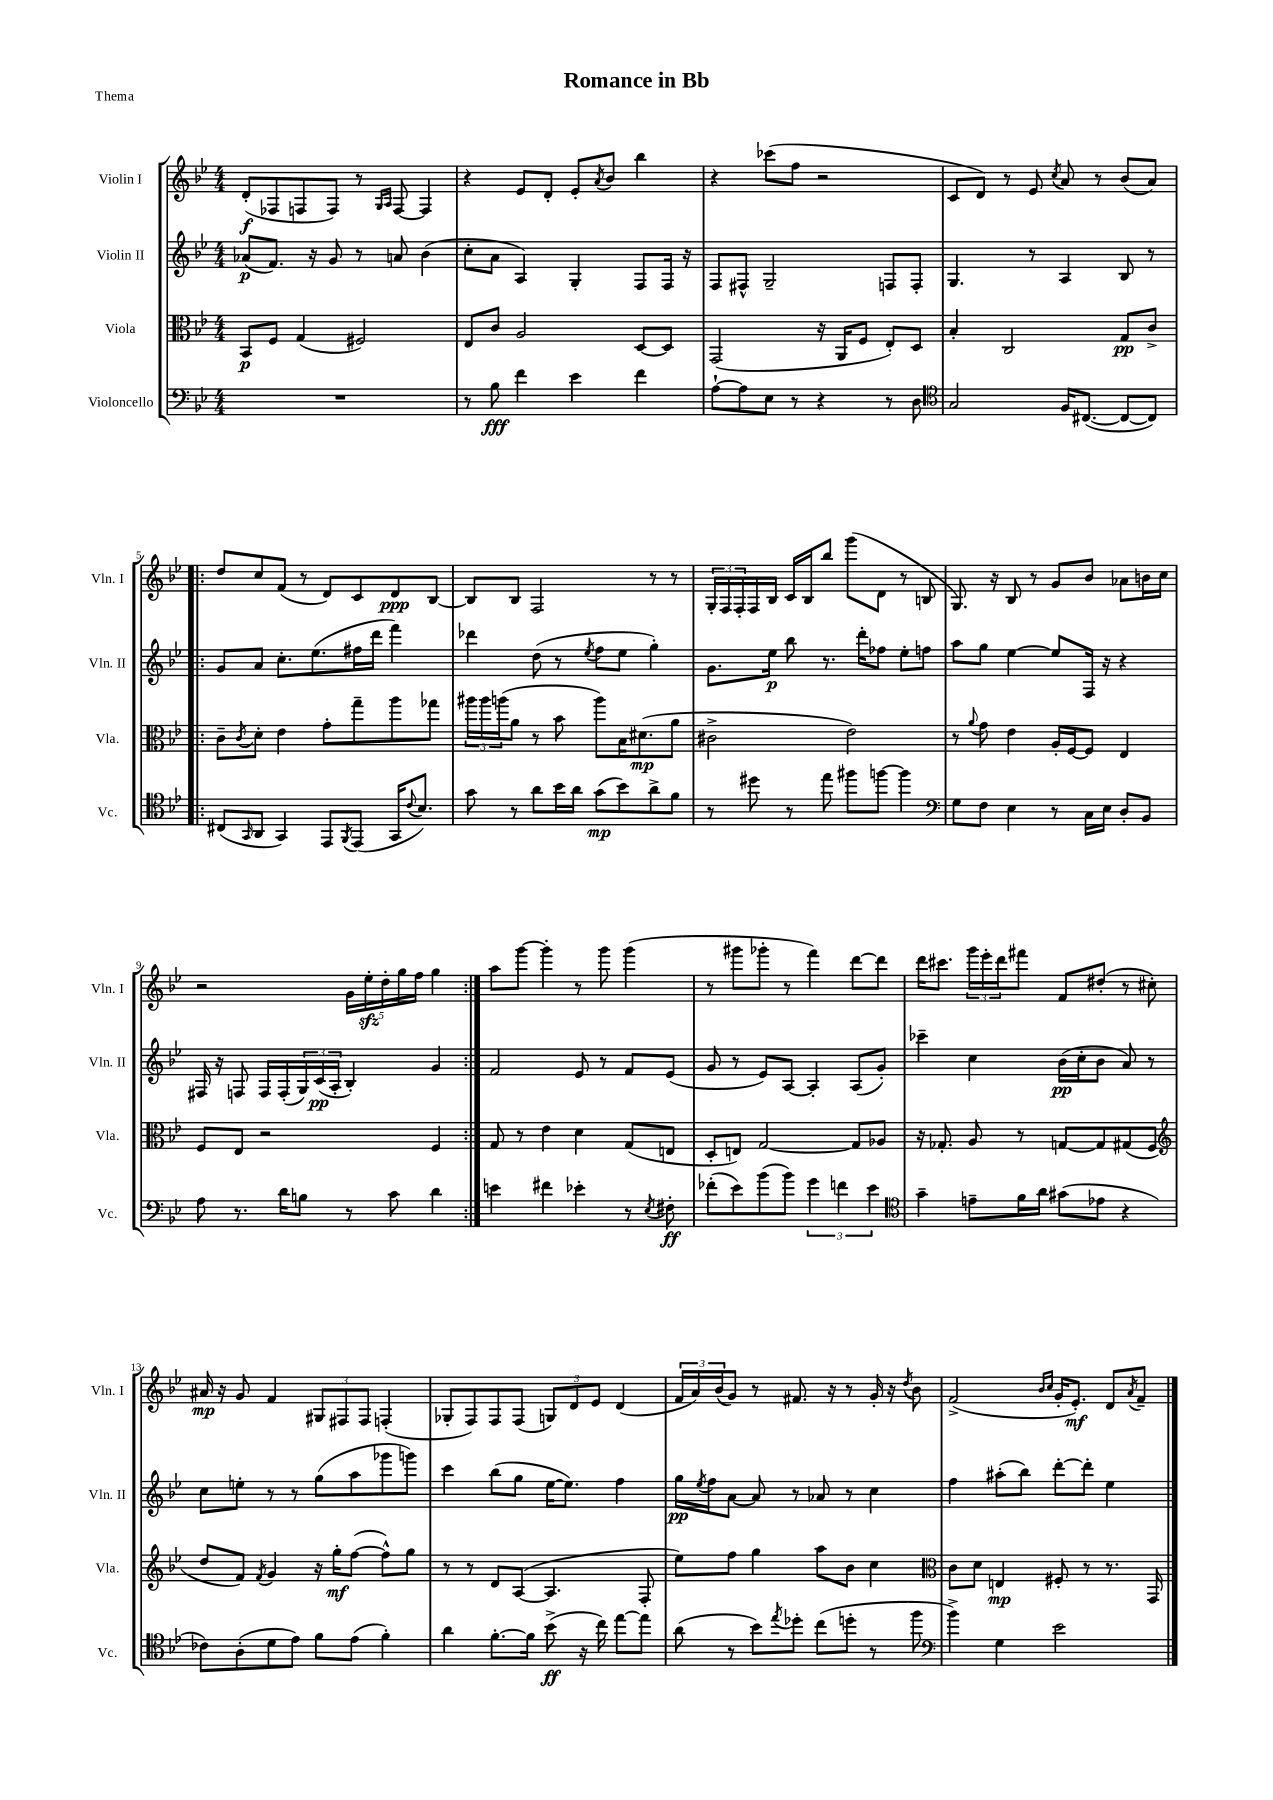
\header { title = "Romance in Bb" piece = "Thema" }
<<
\new StaffGroup <<
\new Staff = "s0" \with { instrumentName = "Violin I" shortInstrumentName = "Vln. I" } {
    \clef treble \key bes \major \numericTimeSignature \time 4/4
    d'8-.\f( fes8 f8 f8) r8 \grace { g16 a16 } f8~ f4 |
    r4 ees'8 d'8-. ees'8-. \acciaccatura { a'8 } bes'8 bes''4 |
    r4 ces'''8( f''8 r2 |
    c'8 d'8) r8 ees'8 \acciaccatura { c''8 } a'8 r8 bes'8( a'8) |
    \repeat volta 2 { d''8 c''8 f'8( r8 d'8) c'8 d'8\ppp bes8~ |
    bes8 bes8 f2 r8 r8 |
    \tuplet 3/2 { g16-. f16 f16-. } f16 bes16 c'16 bes16 bes''8 g'''8( d'8 r8 b8 |
    g8.) r16 bes8 r8 g'8 bes'8 aes'8 b'16 c''16 |
    r2 \tuplet 5/4 { g'16 ees''16-.\sfz d''16-. g''16 f''16 } g''4 | }
    a''8 g'''8~ g'''4-. r8 g'''8 g'''4( |
    r8 gis'''8 ges'''8-. r8 f'''4) d'''8~ d'''8 |
    d'''16 cis'''8. \tuplet 3/2 { g'''16 ees'''16-. d'''16 } fis'''8 f'8 dis''8-.( r8 cis''8-.) |
    ais'16\mp r16 g'8 f'4 \tuplet 3/2 { gis8 fis8 fis8 } f4-.( |
    ges8-. f8) f8 f8( \tuplet 3/2 { g8) d'8 ees'8 } d'4( |
    \tuplet 3/2 { f'16 a'16) bes'16( } g'8) r8 fis'8. r16 r8 g'16-. r16 \acciaccatura { d''8 } bes'8 |
    f'2->( \grace { bes'16 c''16 } g'16-. ees'8.-.\mf) d'8 \acciaccatura { a'8 } f'8-- \bar "|." |
}
\new Staff = "s1" \with { instrumentName = "Violin II" shortInstrumentName = "Vln. II" } {
    \clef treble \key bes \major \numericTimeSignature \time 4/4
    aes'8\p( f'8.) r16 g'8 r8 a'8 bes'4( |
    c''8-. a'8 a4) g4-. f8 f16 r16 |
    f8 fis8-^ g2-- f8 f8-. |
    g4. r8 a4 bes8 r8 |
    \repeat volta 2 { g'8 a'8 c''8.-. ees''8.( fis''16 d'''16 f'''4) |
    des'''4 d''8( r8 \acciaccatura { ees''8 } f''8 ees''8 g''4-.) |
    g'8. ees''16\p bes''8 r8. d'''16-. fes''8 ees''8-. f''8 |
    a''8 g''8 ees''4~ ees''8 f16 r16 r4 |
    fis16 r16 f8 f16 f16-.( \tuplet 3/2 { g16) c'16\pp( a16-. } bes4-.) g'4 | }
    f'2 ees'8 r8 f'8 ees'8( |
    g'8 r8 ees'8) a8~ a4-. a8( g'8-.) |
    ces'''4-- c''4 bes'16\pp( c''16-. bes'8 a'8) r8 |
    c''8 e''8-. r8 r8 g''8( a''8 ges'''8 g'''8) |
    c'''4 bes''8( g''8 ees''16~ ees''8.) f''4 |
    g''16\pp \acciaccatura { ees''8 } f''16 a'8~ a'8 r8 aes'8 r8 c''4 |
    f''4 ais''8-.( bes''8) d'''8~-. d'''8-. ees''4 \bar "|." |
}
\new Staff = "s2" \with { instrumentName = "Viola" shortInstrumentName = "Vla." } {
    \clef alto \key bes \major \numericTimeSignature \time 4/4
    bes,8\p f8 g4( fis2) |
    ees8 c'8 a2 d8~ d8 |
    g,2( r16 a,16 f8 ees8-.) d8 |
    bes4-. c2 g8\pp c'8-> |
    \repeat volta 2 { c'8-- \acciaccatura { c'8 } d'8-. ees'4 g'8-. g''8-- a''8 ges''8 |
    \tuplet 3/2 { ais''16 ais''16 a''16( } a'8 r8 bes'8 a''8) bes16 dis'8.\mp( a'8 |
    cis'2-> ees'2) |
    r8 \appoggiatura { a'8 } g'8 ees'4 a16-. f16~ f8 ees4 |
    f8 ees8 r2 f4 | }
    g8 r8 ees'4 d'4 g8( e8 |
    d8-. e8) g2~ g8 aes8 |
    r16 ges8.-. a8 r8 g8~ g8 gis8( f8 |
    \clef treble d''8 f'8) \acciaccatura { f'8 } g'4 r16 g''16-.\mf f''8~( f''8-^) g''8 |
    r8 r8 d'8 a8~( a4. f8-. |
    ees''8) f''8 g''4 a''8 bes'8 c''4 |
    \clef alto c'8 d'8 e4\mp fis8-. r8 r8. g,16 \bar "|." |
}
\new Staff = "s3" \with { instrumentName = "Violoncello" shortInstrumentName = "Vc." } {
    \clef bass \key bes \major \numericTimeSignature \time 4/4
    R1 |
    r8 bes8\fff f'4 ees'4 f'4 |
    a8~-! a8 ees8 r8 r4 r8 d8 |
    \clef tenor g2 f16 cis8.~( cis8~ cis8) |
    \repeat volta 2 { cis8( \grace { g,16 } a,8 g,4) ees,8 \acciaccatura { f,8 } ees,8( g,16 \appoggiatura { c'8 } bes8.) |
    g'8 r8 a'8 bes'16 a'16 g'8\mp( bes'8) a'8-> f'8 |
    r8 dis''8 r8 ees''8 fis''8 f''8~ f''4 |
    \clef bass g8 f8 ees4 r8 c16 ees16 d8-. bes,8 |
    a8 r8. d'16 b8 r8 c'8 d'4 | }
    e'4 fis'4 ees'4-. r8 \acciaccatura { ees8 } fis8-.\ff |
    fes'8-.( ees'8) bes'8( bes'8) \tuplet 3/2 { g'4 f'4 ees'4 } |
    \clef tenor g'4-- e'8-- f'16 a'16 gis'8( ees'8 r4 |
    ces'8) a8-.( d'8 ees'8) f'8 ees'8( f'4-.) |
    a'4 f'8.~-. f'16 bes'8->\ff( r16 c''16) ees''8~ ees''8 |
    a'8( r8 bes'8) \acciaccatura { ees''8 } des''8-. c''8( d''8-. r8 f''8 |
    \clef bass bes'4->) g4 ees'2 \bar "|." |
}
>>
>>
